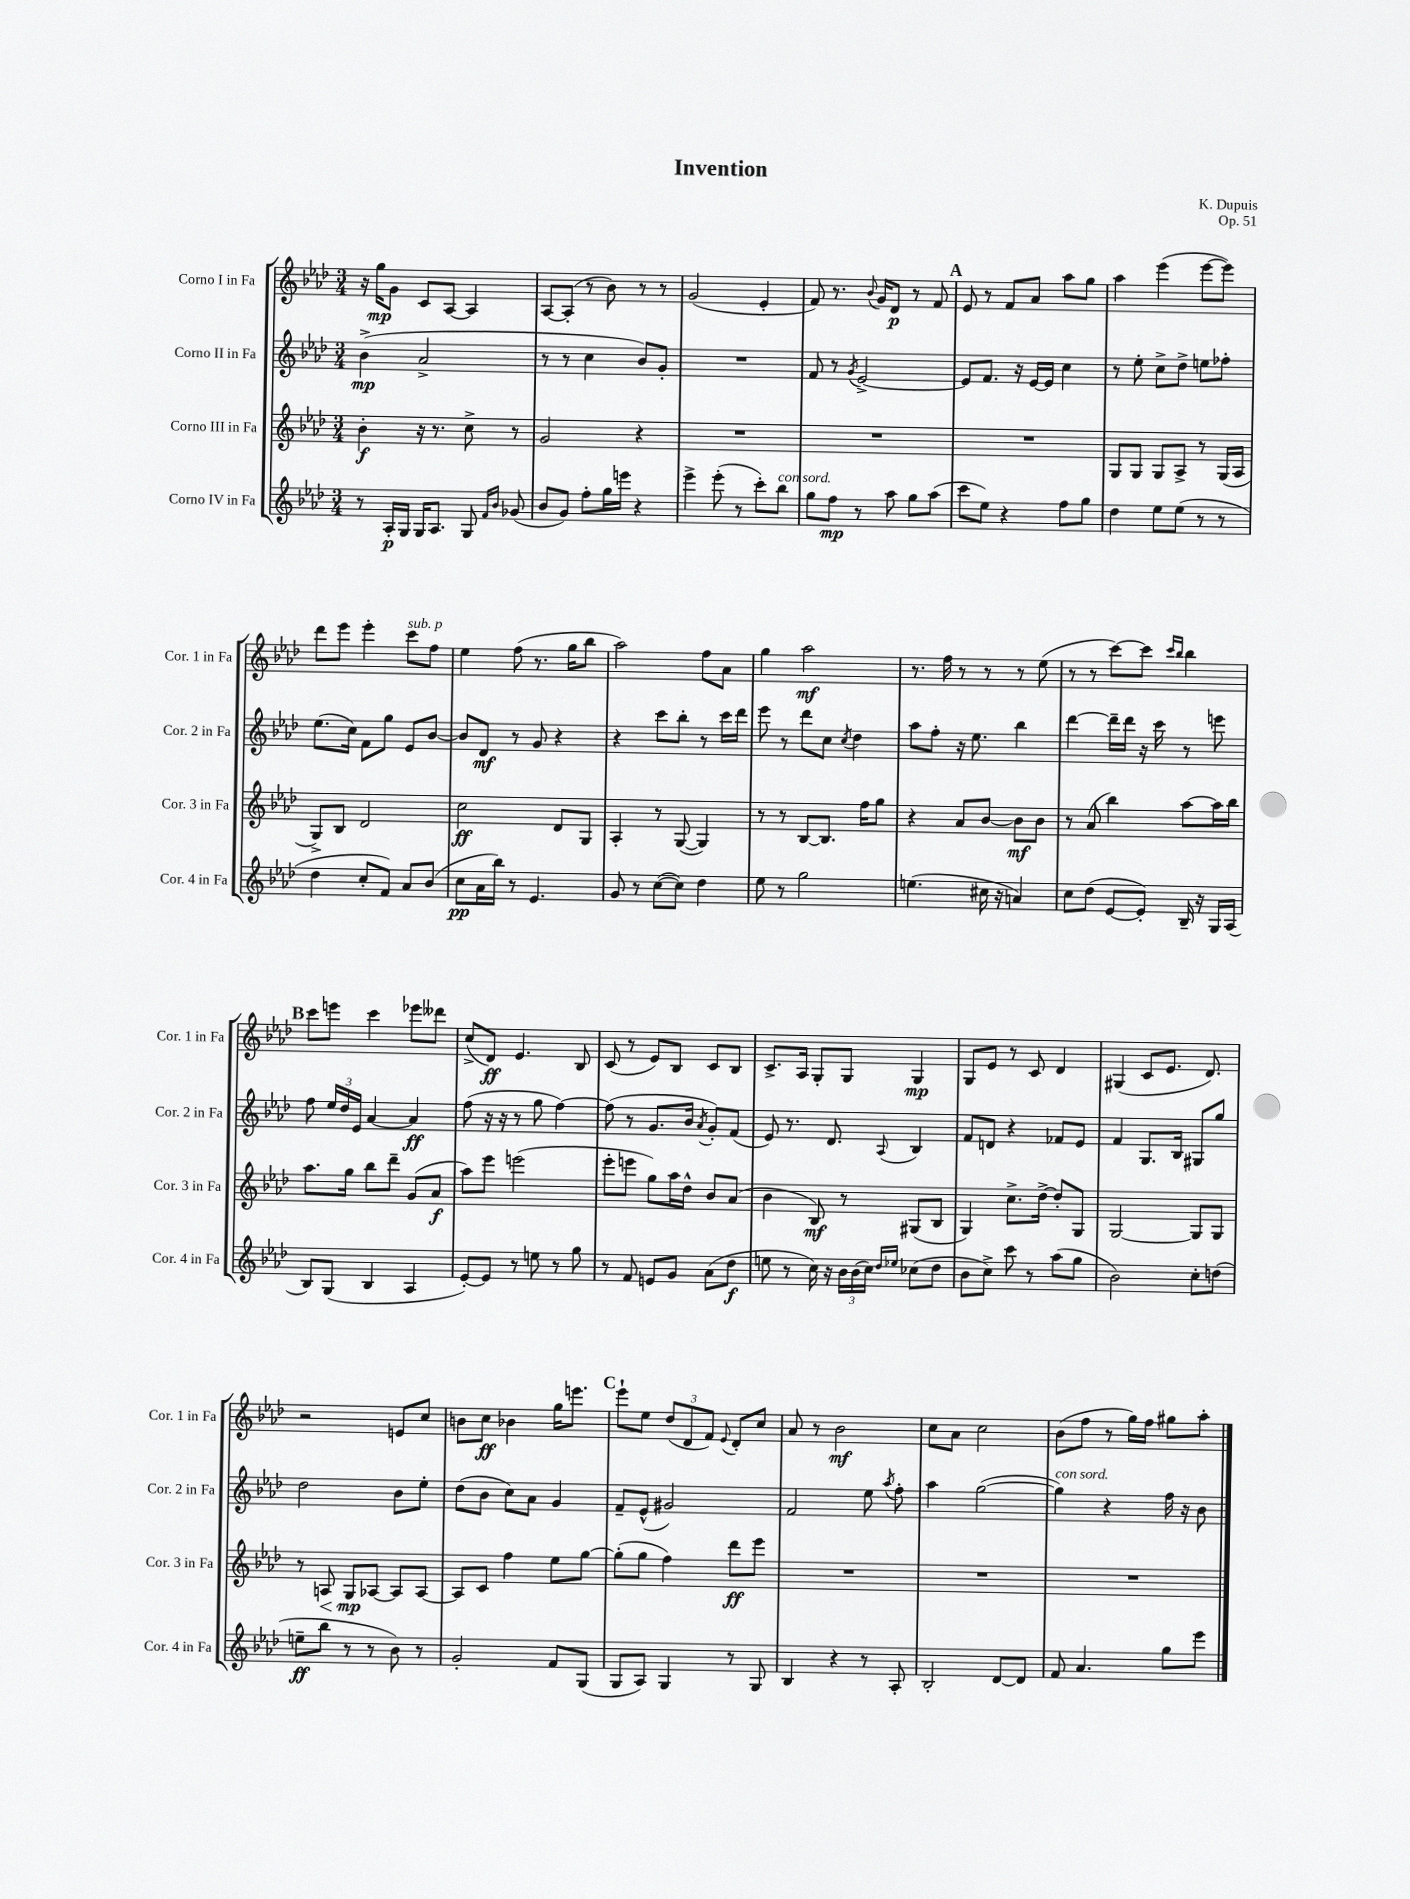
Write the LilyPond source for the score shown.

\header { title = "Invention" composer = "K. Dupuis" opus = "Op. 51" }
<<
\new StaffGroup <<
\new Staff = "s0" \with { instrumentName = "Corno I in Fa" shortInstrumentName = "Cor. 1 in Fa" } {
    \clef treble \key aes \major \numericTimeSignature \time 3/4
    \autoBeamOff r16 g''16[\mp g'8] c'8[ aes8]~ aes4 |
    aes8[~ aes8]-.( r8 bes'8) r8 r8 |
    g'2( ees'4-. |
    f'8) r8. \appoggiatura { bes'8 } g'16[ des'8]\p r8 f'8 |
    \mark \markup { \bold "A" } ees'8 r8 f'8[ aes'8] aes''8[ g''8] |
    aes''4 ees'''4( ees'''8[~ ees'''8]) |
    des'''8[ ees'''8] ees'''4-. c'''8[^\markup { \italic "sub. p" } f''8] |
    ees''4 f''8( r8. g''16[ bes''8] |
    aes''2) f''8[ aes'8] |
    g''4 aes''2\mf |
    r8. f''16 r8 r8 r8 ees''8( |
    r8 r8 c'''8[~) c'''8] \grace { c'''16[ bes''16] } bes''4 |
    \mark \markup { \bold "B" } c'''8[ e'''8] c'''4 ees'''8[ deses'''8] |
    c''8[->( des'8]\ff) ees'4. bes8 |
    c'8( r8 ees'8[) bes8] c'8[ bes8] |
    c'8.[-> aes16] g8[-. g8] g4\mp |
    g8[ ees'8] r8 c'8 des'4 |
    gis4( c'8[ ees'8.] des'8.) |
    r2 e'8[ c''8] |
    b'8[ c''8]\ff bes'4 g''16[ e'''8.] |
    \mark \markup { \bold "C" } ees'''8[-! ees''8] \tuplet 3/2 { des''8[( des'8 f'8]) } \appoggiatura { ees'8 } des'8[-. c''8] |
    aes'8 r8 bes'2\mf |
    c''8[ aes'8] c''2 |
    bes'8[( f''8] r8 g''16[) f''16] gis''8[ aes''8]-. \bar "|." |
}
\new Staff = "s1" \with { instrumentName = "Corno II in Fa" shortInstrumentName = "Cor. 2 in Fa" } {
    \clef treble \key aes \major \numericTimeSignature \time 3/4
    \autoBeamOff bes'4->\mp( aes'2-> |
    r8 r8 c''4 bes'8[) g'8]-. |
    R2. |
    f'8 r8 \acciaccatura { g'8 } ees'2~-> |
    \mark \markup { \bold "A" } ees'8[ f'8.] r16 ees'16[~ ees'16] c''4 |
    r8 ees''8-. c''8[-> des''8]-> e''8[ fes''8]-. |
    ees''8.[( c''16]) f'8[ g''8] ees'8[ bes'8]~ |
    bes'8[ des'8]\mf r8 g'8 r4 |
    r4 c'''8[ bes''8]-. r8 c'''16[ des'''16] |
    ees'''8 r8 des'''8[ c''8] \acciaccatura { c''8 } des''4 |
    aes''8[ f''8]-. r16 ees''8. bes''4 |
    des'''4~ des'''16[-- des'''16] r16 c'''16 r8 e'''8 |
    \mark \markup { \bold "B" } f''8 \tuplet 3/2 { ees''16[ des''16 ees'16] } aes'4~ aes'4\ff |
    f''8( r16 r16 r8 g''8 f''4~) |
    f''8( r8 g'8.[ bes'16] \acciaccatura { aes'8 } g'8[-.) f'8]( |
    ees'8) r8. des'8. \appoggiatura { aes8 } bes4 |
    f'8[ d'8] r4 fes'8[ ees'8] |
    f'4 g8.[ bes16] gis8[ g''8] |
    des''2 bes'8[ ees''8]-. |
    des''8[( bes'8] c''8[) aes'8] g'4 |
    \mark \markup { \bold "C" } f'8[-- ees'8]-^( gis'2) |
    f'2 ees''8 \acciaccatura { aes''8 } f''8-. |
    aes''4 g''2~( |
    g''4^\markup { \italic "con sord." }) r4 f''16 r16 bes'8 \bar "|." |
}
\new Staff = "s2" \with { instrumentName = "Corno III in Fa" shortInstrumentName = "Cor. 3 in Fa" } {
    \clef treble \key aes \major \numericTimeSignature \time 3/4
    \autoBeamOff bes'4-.\f r16 r8. c''8-> r8 |
    g'2 r4 |
    R2. |
    R2. |
    \mark \markup { \bold "A" } R2. |
    g8[ g8] g8[ aes8]-> r8 g16[( aes16] |
    g8[->) bes8] des'2 |
    c''2\ff des'8[ g8] |
    aes4-. r8 g8~( g4) |
    r8 r8 bes8[~ bes8.] f''16[ g''8] |
    r4 aes'8[ bes'8]~ bes'8[\mf bes'8] |
    r8 aes'8( bes''4) aes''8[~ aes''16 bes''16] |
    \mark \markup { \bold "B" } aes''8.[ g''16] bes''8[ des'''8]-- g'8[( aes'8]\f |
    aes''8[) ees'''8] e'''2( |
    ees'''8[-. e'''8] g''8[) aes''16 des''16]-^ bes'8[ aes'8]( |
    bes'4 bes8\mf) r8 gis8[( bes8] |
    g4) c''8.[-> des''16]~-> des''8[-. g8] |
    g2~ g8[ g8] |
    r8 a8\< g8[\mp\! aes8]~ aes8[ aes8]~ |
    aes8[ c'8] f''4 ees''8[ g''8]~ |
    \mark \markup { \bold "C" } g''8[-.( g''8] f''4) des'''8[\ff ees'''8] |
    R2. |
    R2. |
    R2. \bar "|." |
}
\new Staff = "s3" \with { instrumentName = "Corno IV in Fa" shortInstrumentName = "Cor. 4 in Fa" } {
    \clef treble \key aes \major \numericTimeSignature \time 3/4
    \autoBeamOff r8 aes16[-.\p g16] g16[ aes8.] g8 \grace { f'16[ bes'16] } ges'8( |
    bes'8[ g'8]) f''8[-. g''16 e'''16] r4 |
    ees'''4-> ees'''8-.( r8 c'''8[-.) bes''8]^\markup { \italic "con sord." } |
    g''8[ f''8]\mp r8 aes''8 g''8[ aes''8]( |
    \mark \markup { \bold "A" } c'''8[ ees''8]) r4 f''8[ g''8] |
    des''4 ees''8[ ees''8]( r8 r8 |
    des''4 c''8[-. f'8]) aes'8[ bes'8]( |
    c''8[\pp aes'16 bes''16]) r8 ees'4. |
    g'8 r8 c''8[~( c''8]) des''4 |
    ees''8 r8 g''2 |
    e''4.( cis''16 r16 a'4) |
    c''8[ des''8]( ees'8[~ ees'8]-.) bes16-- r16 g16[ aes16]( |
    \mark \markup { \bold "B" } bes8[) g8]( bes4 aes4 |
    ees'8[~-.) ees'8] r8 e''8 r8 g''8 |
    r8 f'8 e'8[ g'8] aes'8[( des''8]\f |
    e''8 r8 c''16) r16 \tuplet 3/2 { bes'16[ bes'16( c''16]) } \grace { des''16[ ees''16] } ces''8[( des''8] |
    bes'8[ c''8]->) c'''8 r8 aes''8[( g''8] |
    bes'2) c''8[-. d''8]( |
    e''8[--\ff bes''8] r8 r8 bes'8) r8 |
    g'2-. f'8[ g8]( |
    \mark \markup { \bold "C" } g8[ aes8]) g4 r8 g8 |
    bes4 r4 r8 aes8-. |
    bes2-. des'8[~ des'8] |
    f'8 aes'4. g''8[ ees'''8] \bar "|." |
}
>>
>>
\layout { \context { \Score \remove "Bar_number_engraver" } }
